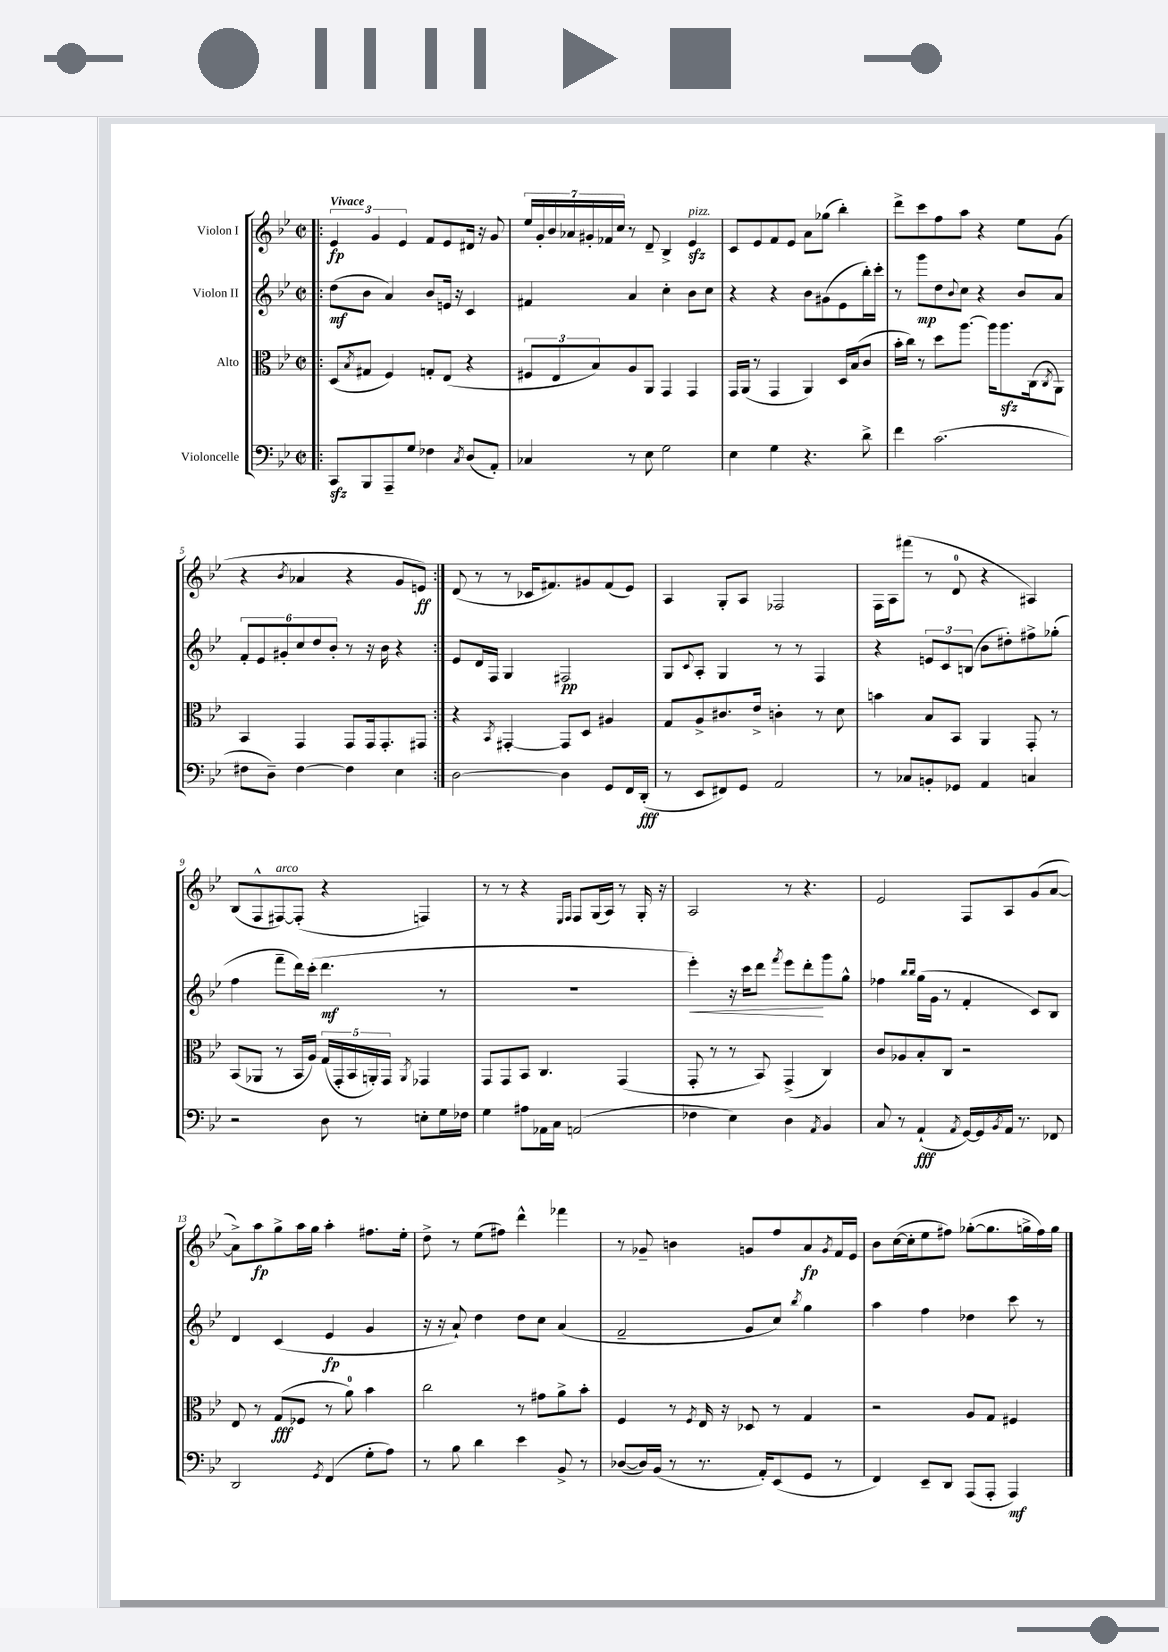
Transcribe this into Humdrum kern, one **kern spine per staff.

**kern	**kern	**kern	**kern
*staff4	*staff3	*staff2	*staff1
*clefF4	*clefC3	*clefG2	*clefG2
*k[b-e-]	*k[b-e-]	*k[b-e-]	*k[b-e-]
*M2/2	*M2/2	*M2/2	*M2/2
*met(c|)	*met(c|)	*met(c|)	*met(c|)
=!|:	=!|:	=!|:	=!|:
8CC/L	(8D/L	(8dd\L	6e-/
.	8qB-/	.	.
8BBB-/	8G#/J	8b-\J	.
.	.	.	6g/
8AAA~/	4F/)	4a/)	.
.	.	.	6e-/
8G/J	.	.	.
4F-\	8G'/L	8b-/L	8f/L
.	(8E-/J	16e/Jk	8e-/
.	.	16r	.
8qC/	.	.	.
(8D/L	4r	4c/	16d#/Jk
.	.	.	16r
8AA'/J)	.	.	8g/
=	=	=	=
4C-/	12F#/L	4f#/	28ee-/LL
.	.	.	28g'/
.	.	.	28b-/
.	12E-/	.	.
.	.	.	28a-/
.	.	.	28g#'/
.	12B-/)	.	.
.	.	.	28f-/
.	.	.	28cc/JJ
8r	8A/	4a/	8r
8E-\	8AA/J	.	8d~/
2G\	4GG/	4cc'\	4B-^/
.	4GG/	8b-\L	4e-/
.	.	8cc\J	.
=	=	=	=
4E-\	16GG/LL	4r	8c/L
.	(16AA/JJ	.	.
.	8r	.	8e-/
4G\	4GG/	4r	8f/
.	.	.	8e-/J
4.r	4AA/)	8b-\L	8a\L
.	.	(8g#\	(8gg-\J
.	16D/LL	8e-\	4bb-'\)
.	(16B-/J	.	.
8d^\	8c/J	16bb-'\L)	.
.	.	16ccc'\JJ	.
=	=	=	=
4f\	16b-'\LL	8r	8ddd^\L
.	16cc\JJ)	.	.
.	8r	8ggg\L	8ccc\
(2.c\	8dd\L	8dd\	8ff\
.	.	8qqb-/	.
.	[8.aa\J	8cc\J	8aa\J
.	.	4r	4r
.	16aa\]LK	.	.
.	8.aa\	.	.
.	.	8b-/L	8ee-\L
.	(16C\k	.	.
.	8qC/	.	.
.	8AA\J)	8a/J	(8g\J
=	=	=	=
8F#\L	4BB-/	12f'/L	4r
.	.	12e-/	.
8D~\J)	.	.	.
.	.	12g#'/	.
.	.	.	8qb-/
[4F#\	4GG/	12cc/	4a-/
.	.	12dd/	.
.	.	12b-'/J	.
4F#\]	8GG/L	8r	4r
.	16GG/k	16r	.
.	8.GG'/	16b-\	.
4E-\	.	4r	8g/L
.	8GG#/J	.	8e/J)
=:|!	=:|!	=:|!	=:|!
[2D\	4r	8e-/L	(8d/
.	.	16d/L	8r
.	.	16F/JJ	.
.	8qBB-/	.	.
.	[4GG#'/	4G/	8r
.	.	.	16c-/LK
.	.	.	8.f#/)
4D\]	8GG#/]L	2F#/	.
.	8D/J	.	8g#/
8GG/L	4A#/	.	(8f#/
16FF/L	.	.	8e-/J)
(16DD'/JJ	.	.	.
=	=	=	=
8r	8G/L	8G/L	4A/
.	.	8qqc/	.
8EE-/L	8A^/	8A'/J	.
8FF#/)	8.c#/	4G/	8G'/L
8GG/J	.	.	8A/J
.	16e-^/Jk	.	.
2AA/	4c'\	8r	2F-/
.	.	8r	.
.	8r	4F/	.
.	8d\	.	.
=	=	=	=
8r	4b\	4r	16F\LL
.	.	.	16A\J
8C-/L	.	.	(8fff#\J
8BB'/	8B-/L	12e/L	8r
.	.	12c/	.
8GG-/J	8BB-/J	.	8d/
.	.	(12B/J	.
4AA/	4AA/	8b-\L	4r
.	.	8dd#'\)	.
4C/	8GG'/	8ff#^\	4A#/)
.	8r	(8gg-'\J	.
=	=	=	=
2r	(8BB-/L	4ff\	(8B-/L
.	8AA-/J	.	8F^^/
.	8r	8fff~\L	[8F#/)
.	16BB-/LL	16ddd\L)	(8F#'/]J
.	16A/JJ)	(16ccc'\JJ	.
8D\	(20G/LL	4.ddd\	4r
.	20GG'/	.	.
.	20BB-/	.	.
8r	.	.	.
.	20AA'/)	.	.
.	20GG/JJ	.	.
.	8qAA/	.	.
8E'\L	4GG-/	.	4F/)
16G\L	.	8r	.
16F-\JJ	.	.	.
=	=	=	=
4G\	8GG/L	1r	8r
.	8GG/	.	8r
8A#\L	8BB-/J	.	4r
16AA-\L	4.C/	.	.
16C\JJ	.	.	.
.	.	.	16qqE-/LL
.	.	.	16qqF/JJ
(2AA/	.	.	8F/L
.	.	.	(16G/L
.	.	.	16A/JJ)
.	(4GG/	.	8r
.	.	.	16G'/
.	.	.	16r
=	=	=	=
4F-\	8GG'/	4eee-'\)	2A/
.	8r	.	.
4E-\)	8r	16r	.
.	.	16ccc\LK	.
.	8BB-/)	8ddd\J	.
.	.	8qfff/	.
4D\	(4GG^/	8eee-\L	8r
.	.	8ddd'\	4.r
8qAA/	.	.	.
4BB-/	4C/)	8ggg\	.
.	.	8gg^^\J	.
=	=	=	=
8C/	8c/L	4ff-\	2e-/
8r	8A-/	.	.
.	.	16qqbb-/LL	.
.	.	16qqbb-/JJ	.
(4AA`/	8B-'/	(16gg\LL	.
.	.	16g\JJ	.
.	8C/J	8r	.
8qAA/	.	.	.
[16GG/LL)	2r	4f'/	8F/L
16GG/]	.	.	.
8qBB-/	.	.	.
16AA/JJ	.	.	8A/
8.r	.	.	.
.	.	8c/L)	(8g/
8FF-/	.	8B-/J	[8a/J
=	=	=	=
2DD/	8E-/	4d/	8a^\]L)
.	8r	.	8aa\
.	(8G/L	(4c/	8gg^\
.	8F-/J	.	16aa\L
.	.	.	16gg\JJ
8qGG/	.	.	.
(4FF/	8r	4e-/	4aa'\
.	8a\)	.	.
8G'\L	4b-\	4g/	8.ff#\L
8A\J)	.	.	.
.	.	.	16ee-'\Jk
=	=	=	=
8r	2cc\	16r	8dd^\
.	.	16r	.
8B-\	.	8a`/)	8r
4d\	.	4dd\	(8ee-\L
.	.	.	8ff#\J)
4e-\	8r	8dd\L	4ddd^^\
.	8g#\L	8cc\J	.
8BB-^/	8a^\	(4a/	4fff-\
8r	8b-'\J	.	.
=	=	=	=
([8D-/L	4F/	2f~/	8r
16D-/]L)	.	.	8g-~/
(16BB-/JJ	.	.	.
8r	8r	.	4b\
.	8qF/	.	.
8.r	16E-/	.	.
.	16r	.	.
.	8D-/	8g/L	8g/L
16AA'/LK)	.	.	.
(8EE-/	8r	8cc/J)	8ff/
.	.	8qbb-/	.
8GG/J	4G/	4gg\	8a/
.	.	.	8qg/
8r	.	.	16f/L
.	.	.	16e-/JJ
=	=	=	=
4FF/)	2r	4aa\	8b-\L
.	.	.	([16cc\L
.	.	.	16cc'\]J
8EE-~/L	.	4ff\	8ee-\
8DD/J	.	.	8ff#\J)
(8AAA/L	8A/L	4dd-\	([8gg-'\L
8AAA'/J	8G/J	.	8.gg-\]
4AAA/)	4F#/	8ccc\	.
.	.	.	16gg^\L
.	.	8r	16ff#\)
.	.	.	16gg\JJ
==	==	==	==
*-	*-	*-	*-
